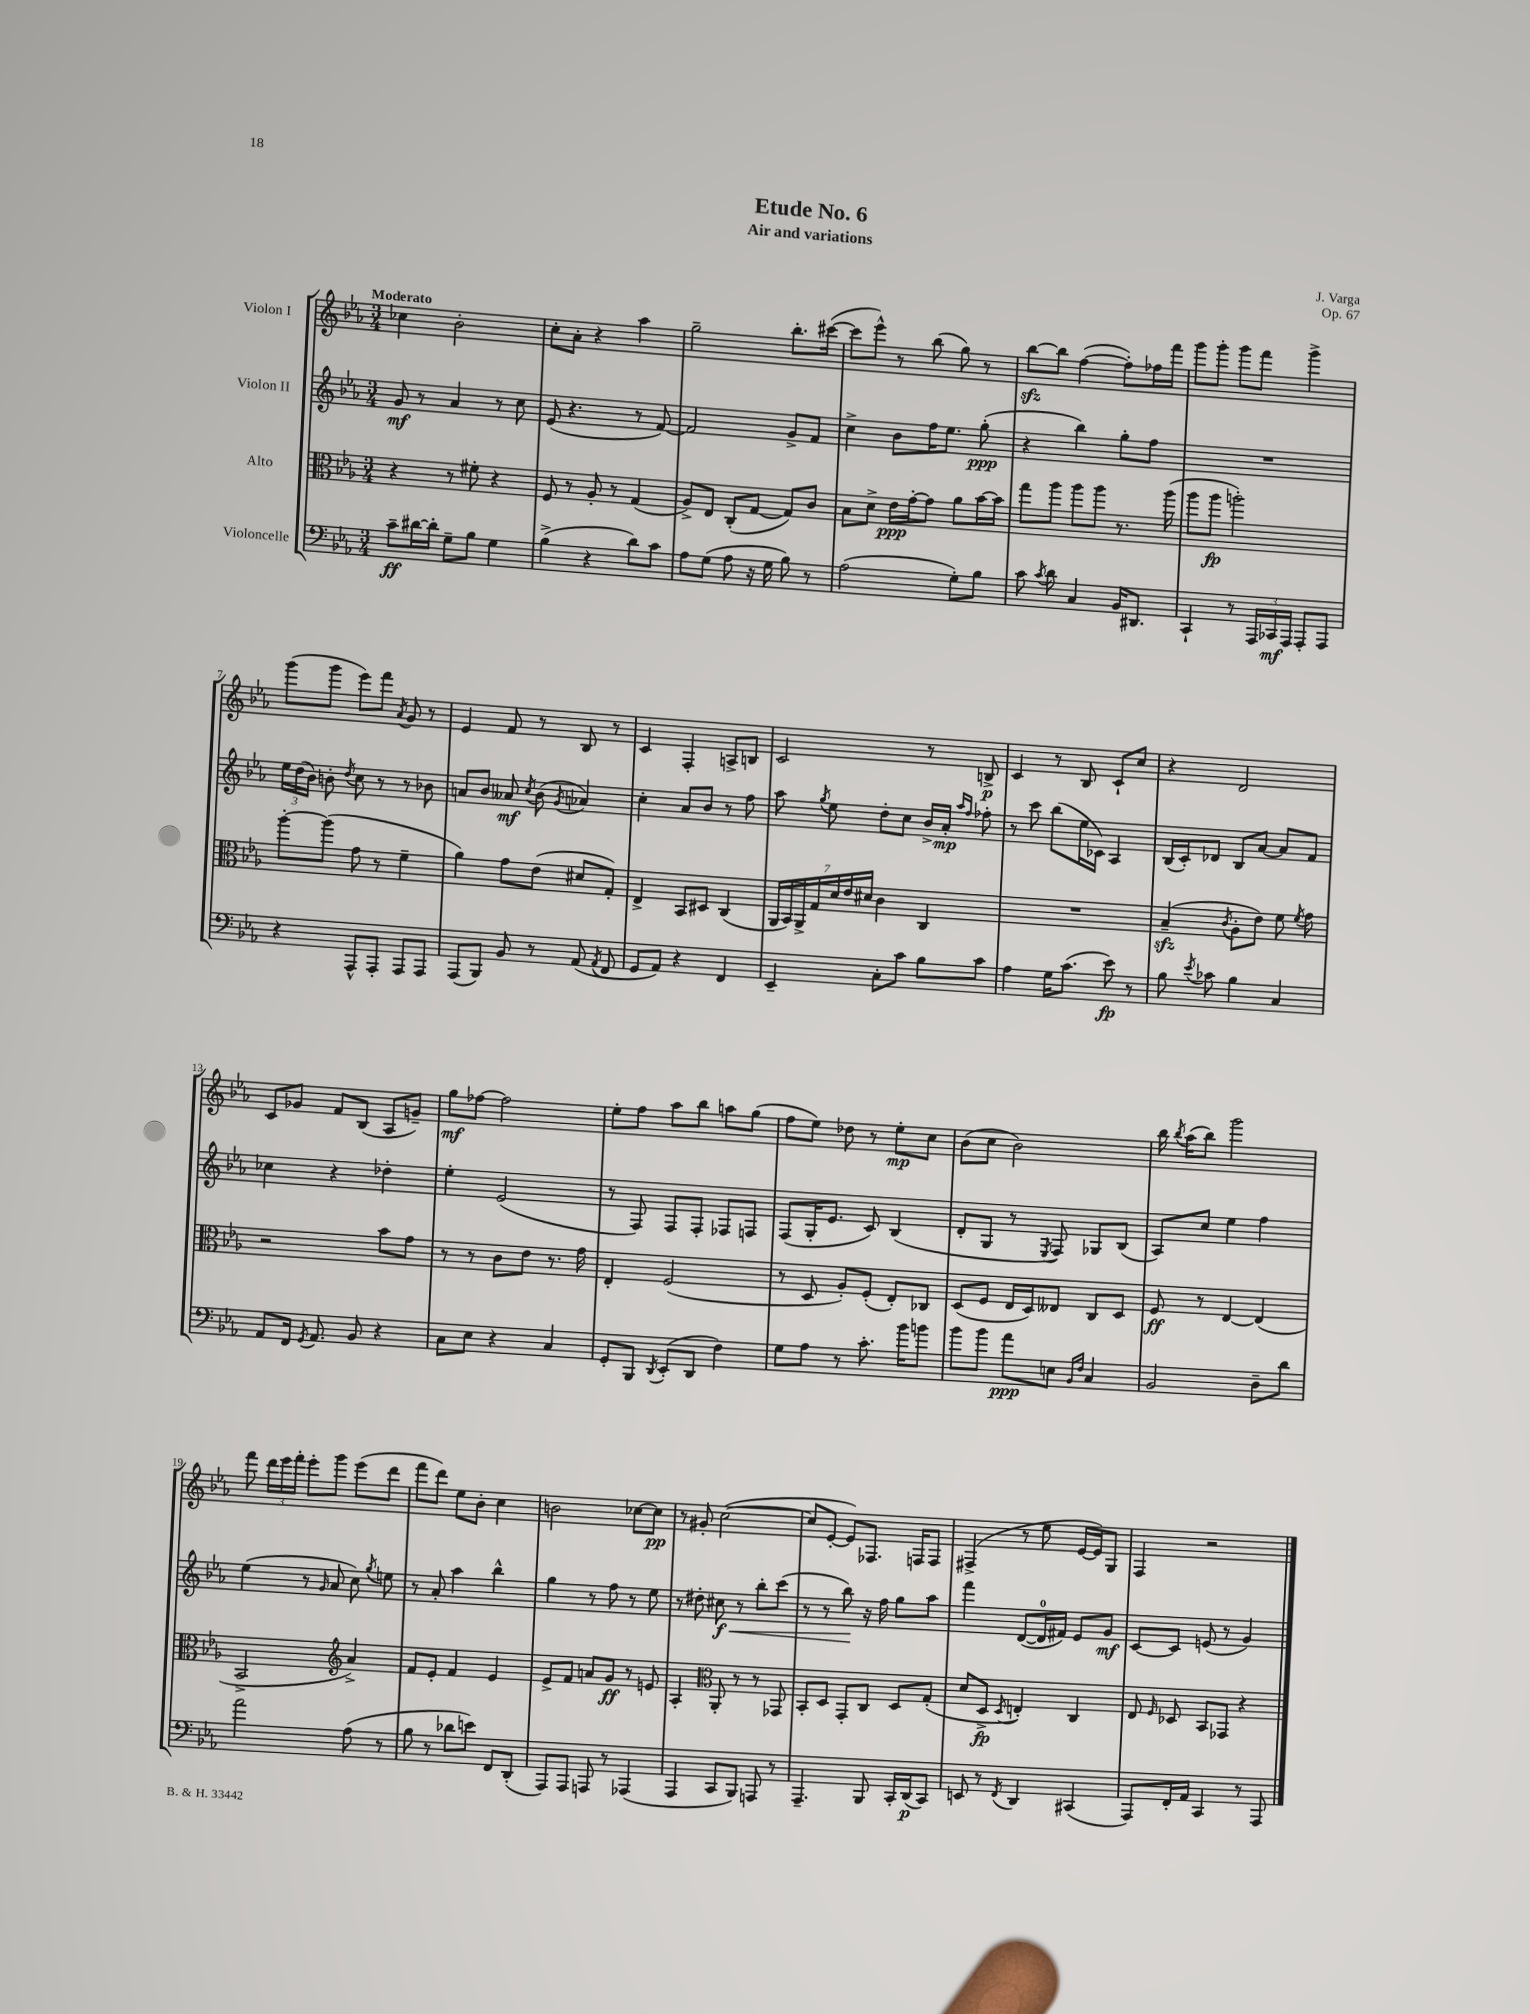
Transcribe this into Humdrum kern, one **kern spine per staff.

**kern	**kern	**kern	**kern
*staff4	*staff3	*staff2	*staff1
*clefF4	*clefC3	*clefG2	*clefG2
*k[b-e-a-]	*k[b-e-a-]	*k[b-e-a-]	*k[b-e-a-]
*M3/4	*M3/4	*M3/4	*M3/4
8c~	4r	8g	4cc-
[16d#	.	8r	.
16d#']	.	.	.
8G~	8r	4a-	2b-'
8B-	8f#'	.	.
4G	4r	8r	.
.	.	8cc	.
=	=	=	=
(4B-^	8F	(8e-	8cc'
.	8r	4.r	8a-'
4r	8A-'	.	4r
.	8r	.	.
8d)	(4G	8r	4aa-
8c	.	[8f)	.
=	=	=	=
8A-	8A-^)	2f]	2gg~
(8G	8E-	.	.
8A-	(8C'	.	.
16r	[8G	.	.
16G	.	.	.
8B-)	8G])	8g^	8.bb-'
8r	8c	8f	.
.	.	.	([16ccc#
=	=	=	=
(2A-	8B-	4cc^	8ccc#]
.	8d^	.	8eee-^^)
.	16e-	8b-	8r
.	[16g'	.	.
.	8g]	16ff	(8bb-
.	.	8.ee-	.
8G')	8a-	.	8gg)
8B-	[16b-	(8gg'	8r
.	16b-]	.	.
=	=	=	=
8c	8gg	4r	[8bb-
8qc	.	.	.
8d	8aa-	.	8bb-]
4C	8aa-	4bb-)	([4ff
.	8aa-	.	.
16BB-	8.r	8gg'	8ff'])
8.DD#	.	.	.
.	.	8ff	16ff-
.	(16aa-	.	16fff
=	=	=	=
4CC`	8aa-	2.r	8ggg
.	8aa-	.	8ggg'
8r	2aa')	.	8ggg
24AAA-	.	.	8fff
24CC-	.	.	.
24AAA-	.	.	.
8AAA-'	.	.	4ggg^
8AAA-	.	.	.
=	=	=	=
4r	[8aa-'	24ee-	(8ggg
.	.	(24dd	.
.	.	24b-)	.
.	(8aa-]	8b'	8ggg
.	.	8qdd	.
8AAA-^^	8g	8cc	8eee-)
8AAA-'	8r	8r	8fff
.	.	.	8qa-
8AAA-	4f~	8r	8g
8AAA-	.	8b-	8r
=	=	=	=
(8AAA-	4a-)	8a	4e-
8BBB-)	.	8b-	.
8BB-	8g	8a--	8f
.	.	8qcc	.
8r	(8e-	(8b-	8r
.	.	8qg	.
(8AA-	8d#	4a-)	8B-
8qAA-	.	.	.
8FF	8G')	.	8r
=	=	=	=
8GG	4E-^	4cc'	4c
8AA-)	.	.	.
4r	8BB-	8a-	4F'
.	8D#	8b-	.
4FF	(4C	8r	8A^
.	.	8ff	8B
=	=	=	=
4EE-~	28AA-	8aa-	2c
.	28BB-)	.	.
.	28AA-^	.	.
.	28G	.	.
.	.	8qgg	.
.	.	8ee-	.
.	28d	.	.
.	28e-	.	.
.	28d#	.	.
8C'	4c	8dd'	.
8c	.	8cc	.
8B-	4C	16b-^	8r
.	.	16a-'	.
.	.	16qqaa-	.
.	.	16qqff	.
8c	.	8ff-'	8B^
=	=	=	=
4A-	2.r	8r	4c
.	.	8ccc	.
16G	.	(8bb-	8r
(8.c	.	.	.
.	.	16ee-	8B-
.	.	16c-)	.
8e-)	.	4A-	8c`
8r	.	.	8cc
=	=	=	=
8B-	(4B-~	(16B-	4r
.	.	16c')	.
8qe-	.	.	.
8c-	.	8d-	.
.	8qc	.	.
4B-	8A-'	8B-	2d
.	8e-)	[8a-	.
4C	8f	8a-]	.
.	8qf	.	.
.	8g	8f	.
=	=	=	=
8AA-	2r	4cc-	8c
16FF	.	.	8g-
8qGG	.	.	.
8.AA-	.	.	.
.	.	4r	8f
8BB-	.	.	(8B-
4r	8b-	4dd-'	8A-
.	8g	.	8g~)
=	=	=	=
8C	8r	4ee-'	8gg
8E-	8r	.	[8ff-
4r	8c	(2e-	2ff-]
.	8e-	.	.
4C	8.r	.	.
.	16g	.	.
=	=	=	=
8GG'	4E-'	8r	8ee-'
8BBB-	.	8F)	8ff
8qDD	.	.	.
(8EE-'	(2F	8F	8aa-
8DD	.	8F'	8bb-
4F)	.	8F-	8aa
.	.	8F	(8gg
=	=	=	=
8G	8r	(8F	8ff
8A-	8D	16G'	8ee-)
.	.	8.e-	.
8r	8A-')	.	8dd-
8.c'	(8F'	8c)	8r
.	8E-')	(4B-	8ee-'
16b-	.	.	.
8b	8C-	.	8cc
=	=	=	=
8b-	(8D	8d'	(8b-
8b-	8F	8G	8cc
8a-	16E-	8r	2b-)
.	16D)	.	.
.	.	8qE-	.
8E	8E--	8F)	.
16qqBB-	.	.	.
16qqF	.	.	.
4C	8C	8G-	.
.	8D	(8B-	.
=	=	=	=
2BB-	8F	8A-)	16bb-
.	.	.	8qbb-
.	.	.	(16aa-
.	8r	8cc	8bb-)
.	[4E-	4ee-	2ggg
8D~	(4E-]	4ff	.
8d	.	.	.
=	=	=	=
2a-	2BB-^	(4ee-	8fff
.	.	.	24ddd
.	.	.	24eee-
.	.	.	24fff'
.	.	8r	8eee-'
.	.	16qqg	.
.	.	8a-	8ggg
*	*clefG2	*	*
(8A-	4a-^)	8cc)	(8eee-
.	.	8qgg	.
8r	.	8ee	8ddd
=	=	=	=
8B-	8f	8r	8fff
8r	8e-'	8a-'	8ddd)
8d-	4f	4aa-	8ee-
8e)	.	.	8b-'
8FF	4e-	4bb-^^	4cc
(8DD'	.	.	.
=	=	=	=
8AAA-)	8e-^	4gg	2b
8AAA-	8f	.	.
8AAA	8a	8r	.
8r	8g	8ff	.
(4AAA-	8r	8r	[8cc-
.	8e	8ee-	8cc-]
=	=	=	=
4AAA-	4A-'	8r	8r
.	.	8dd#'	8g#'
*	*clefC3	*	*
8CC	8AA-'	8cc#	([2cc
8BBB-)	8r	8r	.
8AAA	8r	8bb-'	.
8r	8GG-	(8ccc	.
=	=	=	=
4.AAA-~	8BB-'	8r	8cc]
.	8D	8r	[8e-'
.	8GG'	8bb-)	8e-])
8BBB-	8C	16r	8.F-
.	.	16ff	.
16CC'	8D	8gg	.
(16DD	.	.	16F
8CC)	(8G'	8aa-	8F
=	=	=	=
8EE	8d	4fff	(4F#^
8r	8D^	.	.
8qFF	8qD	.	.
4DD	4E')	([8d	8r
.	.	16d]	8ee-
.	.	16f#)	.
(4CC#	4C	8e-	[16e-
.	.	.	16e-])
.	.	8g	8G
=	=	=	=
8AAA-)	8E-	[8c	4F
.	16qqF	.	.
16FF'	8D-	8c]	.
16AA-	.	.	.
4CC	8BB-	(8e	2r
.	8GG-	8r	.
8r	4r	4g)	.
8AAA-	.	.	.
==	==	==	==
*-	*-	*-	*-
